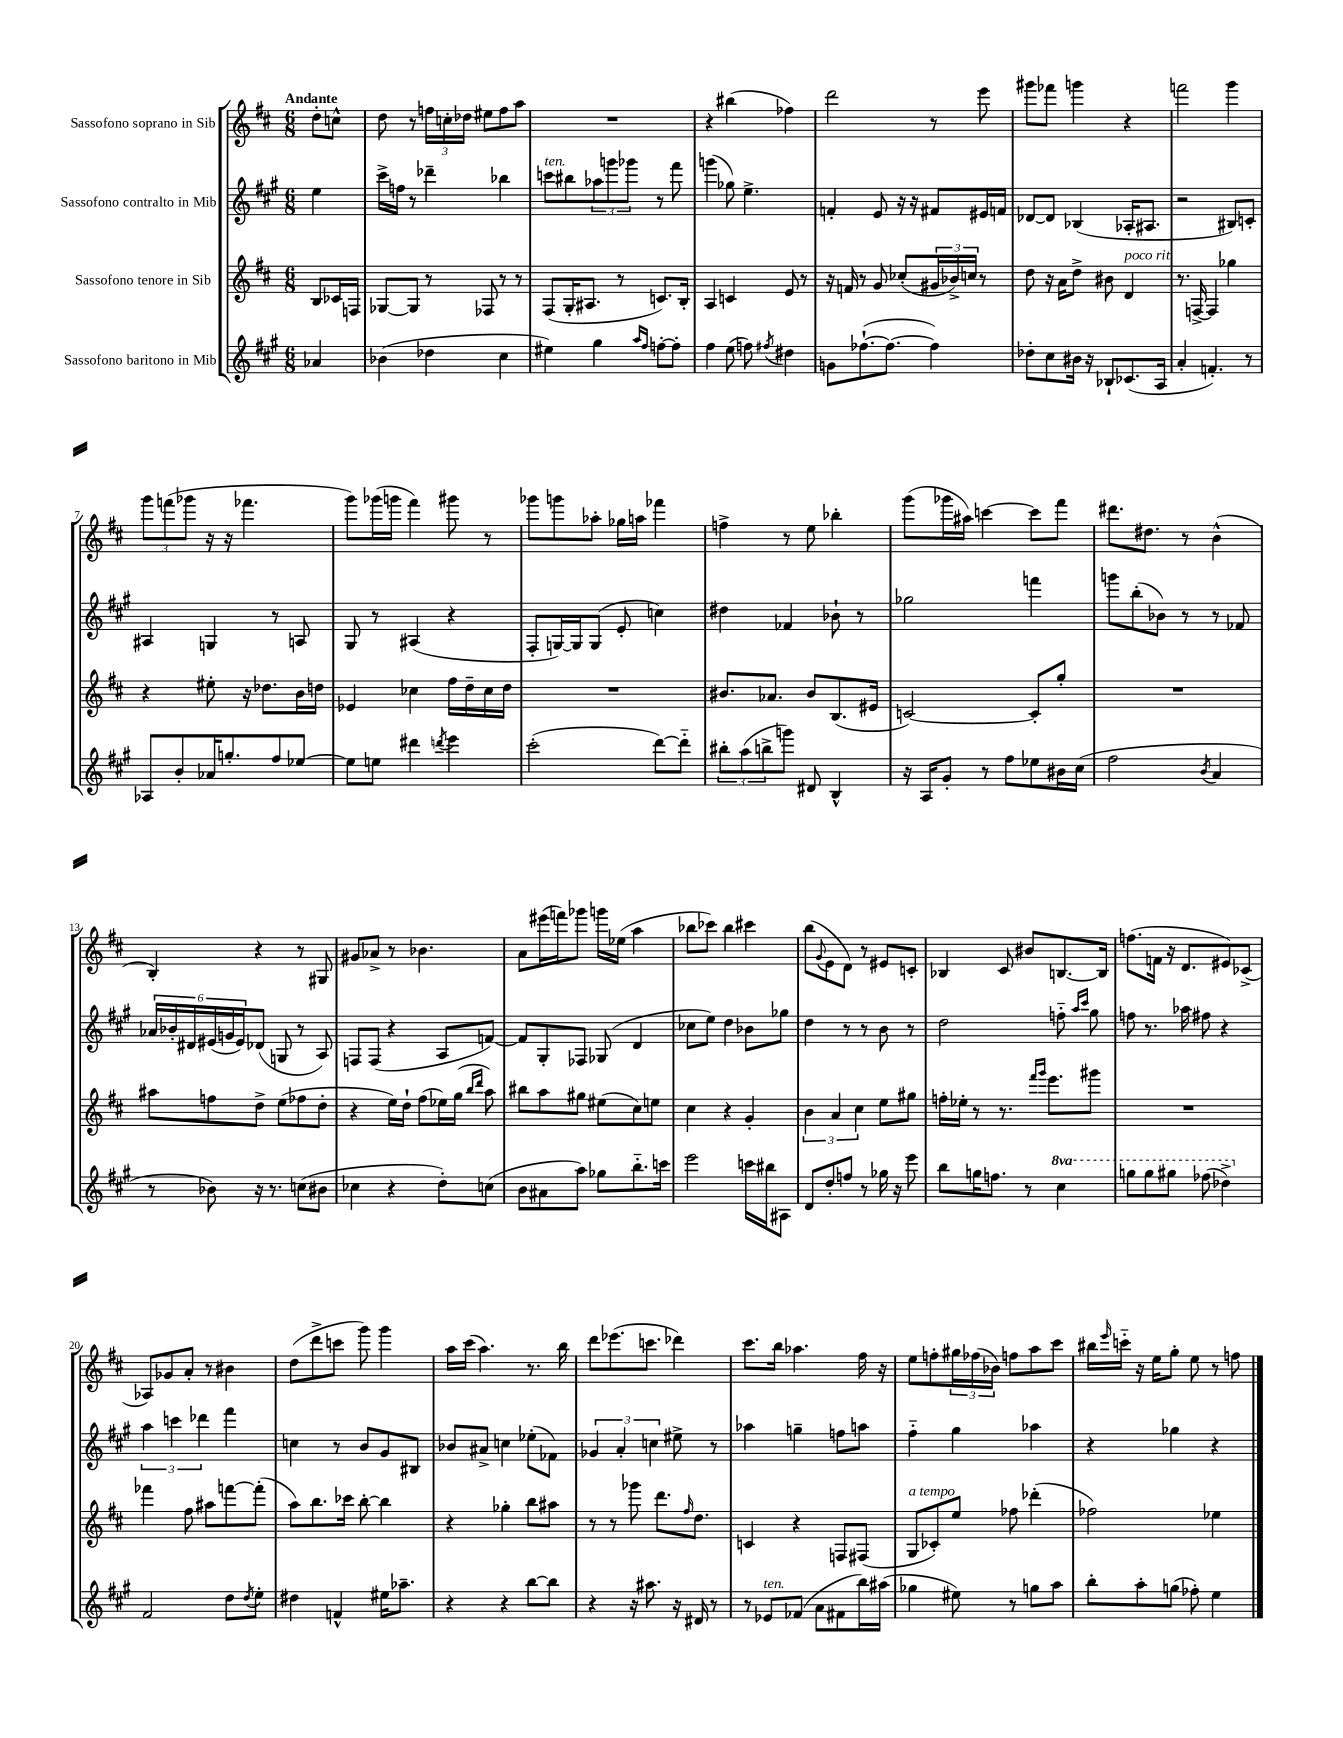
<<
\new StaffGroup <<
\new Staff = "s0" \with { instrumentName = "Sassofono soprano in Sib" } {
    \clef treble \key d \major \numericTimeSignature \time 6/8 \partial 4 \tempo "Andante"
    d''8-. c''8-^ |
    d''8 r8 \tuplet 3/2 { f''16 c''16-. des''16 } eis''8 f''8 a''8 |
    R2. |
    r4 bis''4( fes''4) |
    d'''2 r8 e'''8 |
    gis'''8 fes'''8 g'''4 r4 |
    f'''2 g'''4 |
    \tuplet 3/2 { g'''8 f'''8( ges'''8 } r16 r16 fes'''4. |
    g'''8) ges'''16( g'''16 fis'''4) gis'''8 r8 |
    ges'''8 g'''8 aes''8-. ges''16 a''16 fes'''4 |
    f''4-> r8 e''8 bes''4-. |
    g'''8( ges'''16 ais''16) c'''4~ c'''8 fis'''8 |
    dis'''8. dis''8. r8 b'4-^( |
    b4-.) r4 r8 gis8 |
    gis'8 aes'8-> r8 bes'4. |
    a'8 eis'''16( f'''16) ges'''8 g'''16 ees''16( a''4 |
    bes''8 ces'''8) bes''4 cis'''4 |
    b''8( \appoggiatura { g'8 } e'8 d'8) r8 eis'8 c'8-. |
    bes4 cis'8 bis'8 b8.~ b16 |
    f''8.( f'16 r16 d'8. eis'8) ces'8->( |
    aes8) ges'8 a'8-. r8 bis'4 |
    d''8( d'''8-> c'''8 g'''8) g'''4 |
    a''16 cis'''16( a''4.) r8. b''16 |
    d'''8 ees'''8.( c'''8. des'''4) |
    cis'''8. b''16 aes''4. fis''16 r16 |
    e''8 f''8-. \tuplet 3/2 { gis''16 fes''16( bes'16) } f''8 a''8 cis'''8 |
    bis''16 \grace { e'''16 } c'''16-_ r16 e''16 g''8-. e''8 r8 f''8 \bar "|." |
}
\new Staff = "s1" \with { instrumentName = "Sassofono contralto in Mib" } {
    \clef treble \key a \major \numericTimeSignature \time 6/8 \partial 4
    e''4 |
    cis'''16-> f''16 r8 des'''4-- bes''4 |
    c'''8^\markup { \italic "ten." } bis''8 \tuplet 3/2 { aes''8 g'''8 ges'''8 } r8 fis'''8 |
    g'''4( ges''8) e''4.-> |
    f'4-. e'8 r16 r16 fis'8 eis'16 f'16 |
    des'8~ des'8 bes4( aes16-. ais8. |
    r2 bis8) c'8-. |
    ais4 g4 r8 a8 |
    gis8 r8 ais4( r4 |
    fis8-. g16~) g16 g8( e'8-. c''4) |
    dis''4 fes'4 bes'8-! r8 |
    ges''2 f'''4 |
    g'''8 b''8-.( bes'8) r8 r8 fes'8 |
    \tuplet 6/4 { aes'16 bes'16-. dis'16 eis'16( g'16 eis'16) } des'8( g8 r8 a8) |
    f8 f8( r4 a8 f'8~) |
    f'8 gis8-. fes8 ges8( d'4 |
    ces''8 e''8) d''4 bes'8 ges''8 |
    d''4 r8 r8 b'8 r8 |
    d''2 f''8-_ \grace { a''16 cis'''16 } gis''8 |
    f''8 r8. aes''16 fis''8 r4 |
    \tuplet 3/2 { a''4 c'''4 des'''4 } fis'''4 |
    c''4 r8 b'8 gis'8 bis8 |
    bes'8 ais'8-> c''4 ees''8-.( fes'8) |
    \tuplet 3/2 { ges'4 a'4-. c''4 } eis''8-> r8 |
    aes''4 g''4-- f''8 a''8 |
    fis''4-_ gis''4 aes''4 |
    r4 ges''4 r4 \bar "|." |
}
\new Staff = "s2" \with { instrumentName = "Sassofono tenore in Sib" } {
    \clef treble \key d \major \numericTimeSignature \time 6/8 \partial 4
    b8 ces'16 f16 |
    ges8~ ges8 r8 fes8 r8 r8 |
    fis8( g16-. ais8. r8 c'8.) b16-. |
    a4 c'4 e'8 r8 |
    r16 f'16 r8 g'8 ces''8-.( \tuplet 3/2 { gis'16 bes'16->) c''16 } r8 |
    d''8 r16 a'16 d''8-> bis'8 d'4^\markup { \italic "poco rit." } |
    r8. f16~-> f4 ges''4 |
    r4 eis''8-. r16 des''8. b'16 d''16 |
    ees'4 ces''4 fis''16 d''16-- ces''16 d''16 |
    R2. |
    bis'8. aes'8. bis'8 b8.( eis'16 |
    c'2~) c'8-. g''8-. |
    R2. |
    ais''8 f''8 d''8-> e''8( fes''8 d''8-. |
    r4 e''16) d''16-! fis''8( ees''16) g''16( \grace { b''16 d'''16 } a''8) |
    bis''8 a''8 gis''8 eis''8( cis''8) e''8 |
    cis''4 r4 g'4-. |
    \tuplet 3/2 { b'4 a'4 cis''4 } e''8 gis''8 |
    f''16-. ees''16-. r8 r8. \grace { fis'''16 g'''16 } e'''8. gis'''8 |
    R2. |
    fes'''4 fis''8 ais''8 f'''8~ f'''8-.( |
    a''8) b''8. ces'''16 b''8~-. b''4 |
    r4 ges''4-. b''8 ais''8 |
    r8 r8 ges'''8 d'''8. \grace { fis''16 } d''8. |
    c'4 r4 f8 fis8( |
    g8^\markup { \italic "a tempo" } ces'8-.) e''8 fes''8 des'''4-.( |
    fes''2) ees''4 \bar "|." |
}
\new Staff = "s3" \with { instrumentName = "Sassofono baritono in Mib" } {
    \clef treble \key a \major \numericTimeSignature \time 6/8 \set Staff.ottavationMarkups = #ottavation-simple-ordinals \partial 4
    aes'4 |
    bes'4( des''4 cis''4 |
    eis''4) gis''4 \grace { a''16 fis''16 } f''8~-. f''8-. |
    fis''4 e''8( f''8) \acciaccatura { fis''8 } dis''4 |
    g'8 fes''8.~-!( fes''8.~ fes''4) |
    des''8-. cis''8 bis'16 r16 bes8-! ces'8.( a16 |
    a'4-. f'4.-.) r8 |
    aes8 b'8-. aes'16 g''8.-. fis''8 ees''8~ |
    ees''8 e''8 dis'''4 \acciaccatura { d'''8 } e'''4 |
    cis'''2-.( d'''8~) d'''8-_ |
    \tuplet 3/2 { bis''8-. a''8( b''8-> } g'''8) dis'8 b4-^ |
    r16 a16 gis'8-. r8 fis''8 ees''8 bis'16 cis''16( |
    fis''2 \acciaccatura { b'8 } a'4 |
    r8 bes'8) r16 r8. c''8( bis'8 |
    ces''4 r4 d''8-.) c''8( |
    b'8 ais'8 a''8) ges''8 b''8.-_ c'''16 |
    e'''2 c'''16 bis''16 ais8 |
    d'8 d''8-. f''8 r8 ges''16 r16 e'''8 |
    b''8 g''16 f''8. r8 \ottava #1 cis'''4 |
    g'''8 g'''8 gis'''8 fes'''8( des'''4->) \ottava #0 |
    fis'2 d''8 \acciaccatura { d''8 } e''8-. |
    dis''4 f'4-^ eis''16 aes''8.-- |
    r4 r4 b''8~ b''8 |
    r4 r16 ais''8. r16 dis'16 r8 |
    r8 ees'8^\markup { \italic "ten." } fes'8( a'8 fis'8 b''16) ais''16( |
    ges''4 eis''8) r8 g''8 a''8 |
    b''8-. a''8-. g''8( fes''8-.) e''4 \bar "|." |
}
>>
>>
